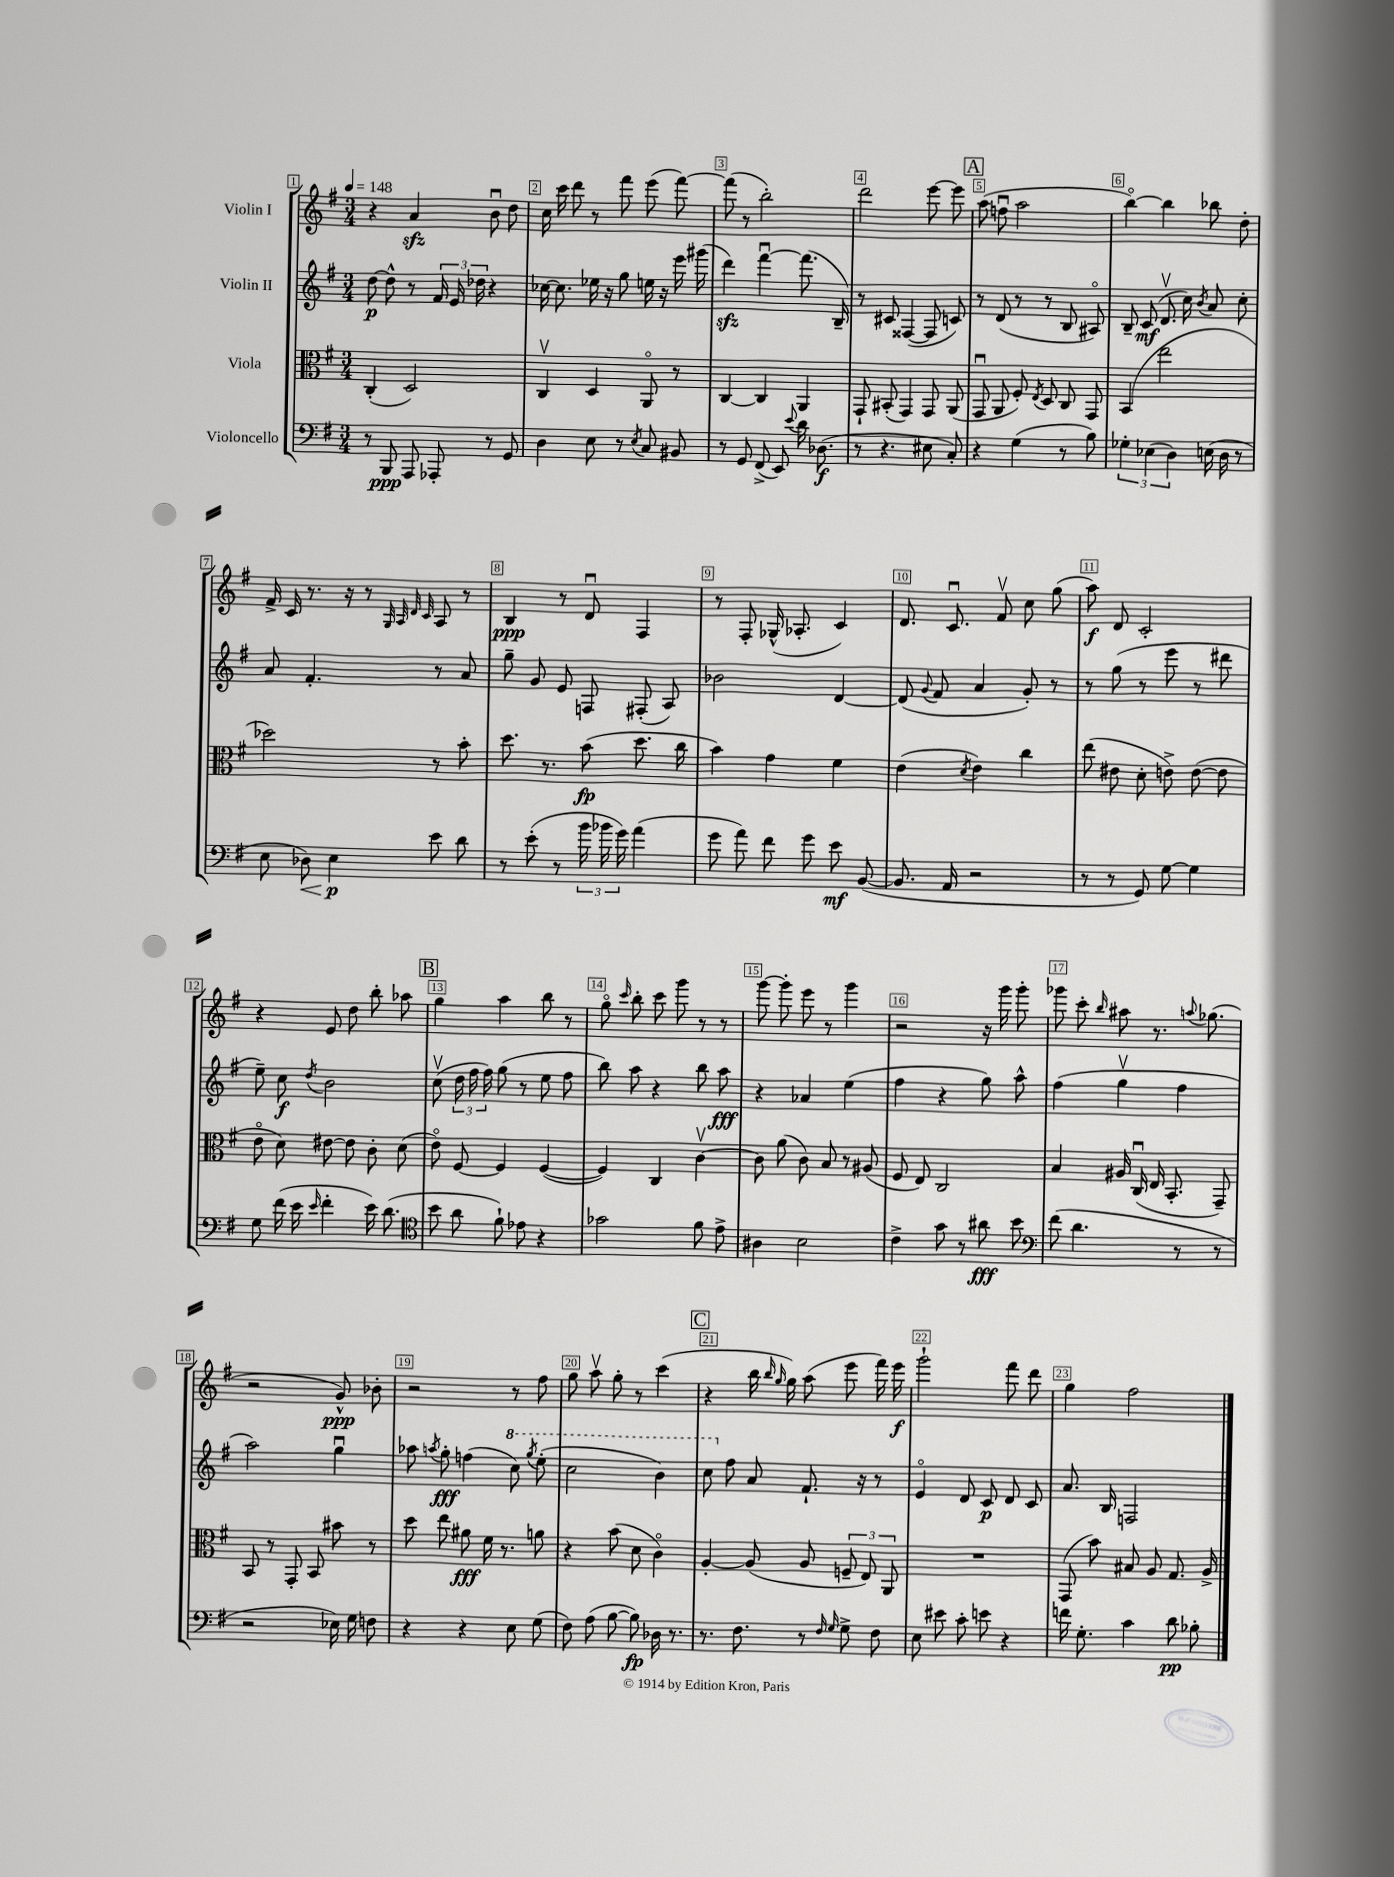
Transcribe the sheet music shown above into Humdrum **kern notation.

**kern	**kern	**kern	**kern
*staff4	*staff3	*staff2	*staff1
*clefF4	*clefC3	*clefG2	*clefG2
*k[f#]	*k[f#]	*k[f#]	*k[f#]
*M3/4	*M3/4	*M3/4	*M3/4
*MM148	*MM148	*MM148	*MM148
8r	(4C'/	[8dd\	4r
8BBB/	.	8dd^^\]	.
8AAA/	2D/)	8r	4a/
8AAA-'/	.	24f#/	.
.	.	24e/	.
.	.	24dd-\	.
8r	.	4r	8bu\
8GG/	.	.	8dd\
=	=	=	=
4D\	4Cv/	[16cc-\	16cc\
.	.	8.cc-\]	16ccc\
.	.	.	8ddd\
8E\	4D/	16ee-\	8r
.	.	16r	.
8r	.	8gg\	8fff#\
8qE/	.	.	.
8C/	8AAo/	16ee\	(8eee\
.	.	16r	.
8BB#/	8r	16eee\	[8fff#\)
.	.	(16ggg#\	.
=	=	=	=
8r	[4C/	4ddd\)	(8fff#\]
8GG/	.	.	8r
(8FF#^/	4C/]	[4fff#u\	2bb'\)
8EE/)	.	.	.
8qqe/	.	.	.
16d\	4AA/	(8.fff#\]	.
(8.D-\	.	.	.
.	.	16B~/)	.
=	=	=	=
8r	8GG`/	8r	2ddd\
4.r	(8BB#'/	8c#/	.
.	4GG/)	([4F##/	.
8E#\	8GG/	8F##/]	[8eee\
8C'/)	(8AA/	8c/)	8eee\]
=	=	=	=
4r	8GGu/	8r	(8aa\
.	8AA/	(8d/	8ffu\
(4G\	8F#'/)	8r	2aa\
.	8qE/	.	.
.	8D/	8r	.
8r	8C/	8B/	.
8B\)	8GG/	8A#o/)	.
=	=	=	=
6G-'\	(4BB/	8B~/	[4bbo\)
.	.	(8c/	.
(6E-\	.	.	.
.	2ee\	8.dv/	4bb\]
6D\)	.	.	.
.	.	16cc\)	.
.	.	8qb/	.
(16E\	.	8a/	8bb-\
16D\	.	.	.
8r	.	8cc'\	8dd'\
=	=	=	=
8E\	2dd-\)	8a/	16f#^/
.	.	.	16c/
8D-\)	.	4.f#'/	8.r
4E\	.	.	.
.	.	.	16r
.	.	.	8r
.	.	.	32qqG/
.	.	.	32qqA/
.	.	.	32qqd/
.	.	.	32qqc/
8e\	8r	8r	8A/
8d\	8b'\	8a/	8r
=	=	=	=
8r	8.dd\	8gg~\	4B/
(8e'\	.	8g/	.
.	8.r	.	.
8r	.	8e/	8r
24b\	(8b\	8F/	8du/
24b-\	.	.	.
24g\)	.	.	.
(4a\	8.dd\	(8F#'/	4F#/
.	.	8A/)	.
.	16cc\	.	.
=	=	=	=
8g\	4b\)	2b-\	8r
8a\)	.	.	8F#'/
8f#\	4g\	.	(16G-^^/
.	.	.	8.A-'/
8g\	.	.	.
8e\	4f#\	[4d/	4c/)
([8BB/	.	.	.
=	=	=	=
8.BB/]	(4e\	(8d/]	8.d/
.	.	8qqg/	.
.	.	8f#/	.
16AA/	.	.	8.cu/
.	8qd/	.	.
2r	4e\)	4a/	.
.	.	.	8f#v/
.	4cc\	8g'/)	8cc\
.	.	8r	(8gg\
=	=	=	=
8r	(8ee\	8r	8aa\)
8r	8e#\	(8gg\	8d/
8GG/)	8d'\	8r	2c'/
[8G\	8e^\)	8eee\	.
4G\]	([8e\	8r	.
.	8e\]	8ddd#\	.
=	=	=	=
8G\	8eo\	8ee~\)	4r
(16f#\	8d\)	8cc\	.
16e\	.	.	.
16qqe/	.	8qdd/	.
4f#'\	[8e#\	2b\	8e/
.	8e#\]	.	8dd\
16e\)	8c'\	.	8bb'\
(8.d\	.	.	.
.	(8d\	.	8aa-\
=	=	=	=
*clefC4	*	*	*
8b\	8eo\)	(8ccv\	4gg\
8a\	[8F#/	24dd\	.
.	.	24ff#\	.
.	.	24ff#\)	.
8f#`\)	4F#/]	(8gg\	4aa\
8e-\	.	8r	.
4r	([4F#/	8ee\	8bb\
.	.	8ff#\	8r
=	=	=	=
2g-\	4F#/])	8bb\)	8ggo\
.	.	.	16qqccc/
.	.	8aa\	8bb'\
.	4C/	4r	8ccc\
.	.	.	8ggg\
8f#\	[4cv\	8bb\	8r
8e^\	.	8aa\	8r
=	=	=	=
4A#\	8c\]	4r	[8ggg\
.	(8a\	.	8ggg'\]
2B\	8c\)	4a-/	8eee\
.	8B/	.	8r
.	8r	(4ee\	4ggg\
.	(8A#/	.	.
=	=	=	=
4c^\	8F#/	4ff#\	2r
.	8E/)	.	.
8g\	2C/	4r	.
8r	.	.	.
8a#\	.	8gg\)	16r
.	.	.	16ggg\
8b\	.	8aa^^\	8ggg'\
=	=	=	=
*clefF4	*	*	*
(8f#\	4B/	(4ff#\	8ggg-\
4.d\	.	.	8ccc'\
.	.	.	16qqbb/
.	16A#/	4ggv\	8aa#\
.	(16Cu/	.	.
.	16E/	.	8.r
.	8.BB'/	.	.
8r	.	4ff#\	.
.	.	.	8qqaa/
.	.	.	(8.gg-\
8r	8GG~/)	.	.
=	=	=	=
2r	8BB/	2aa\)	2r
.	8r	.	.
.	8GG'/	.	.
.	8BB/	.	.
16E-\)	8b#\	4ggu\	8g^^/)
16G\	.	.	.
8F\	8r	.	8b-'\
=	=	=	=
4r	8dd\	8aa-\	2r
.	.	8qaa/	.
.	8ee\	8gg'\	.
4r	8a#\	(4ff\	.
.	16f#\	.	.
.	8.r	.	.
8E\	.	8ccc\)	8r
.	.	8qggg/	.
(8G\	8a\	(8eee'\	8ff#\
=	=	=	=
8F#\)	4r	2ccc\	8gg\
(8A\	.	.	8aav\
[8B\	(8b\	.	8gg'\
8B\])	8d\	.	8r
16D-\	4co\)	4bb\)	(4ccc\
8.r	.	.	.
=	=	=	=
8.r	[4A'/	8ccc\	4r
.	.	8ff#\	.
8.F#\	.	.	.
.	(8A/]	8a/	16bb\
.	.	.	16qqbb/
.	.	.	16qqgg/
.	.	.	16gg\)
8r	8A/	8.f#`/	(8aa\
16qqF#/	.	.	.
16qqG/	.	.	.
8G^\	12F~/	.	8eee\
.	.	16r	.
.	12E/)	.	.
8F#\	.	8r	16fff#\)
.	12AA/	.	.
.	.	.	16eee\
=	=	=	=
8E\	2.r	4eo/	2ggg`\
8e#\	.	.	.
8c'\	.	8d/	.
8e\	.	8c/	.
4r	.	8d/	8fff#\
.	.	8c/	8ddd\
=	=	=	=
16f\	(8GG/	8.a/	4gg\
8.G'\	.	.	.
.	8b\)	.	.
.	.	16B/	.
4c\	8B#/	2F/	2ff#\
.	8A/	.	.
8d\	8.G/	.	.
8B-'\	.	.	.
.	16A^/	.	.
==	==	==	==
*-	*-	*-	*-
